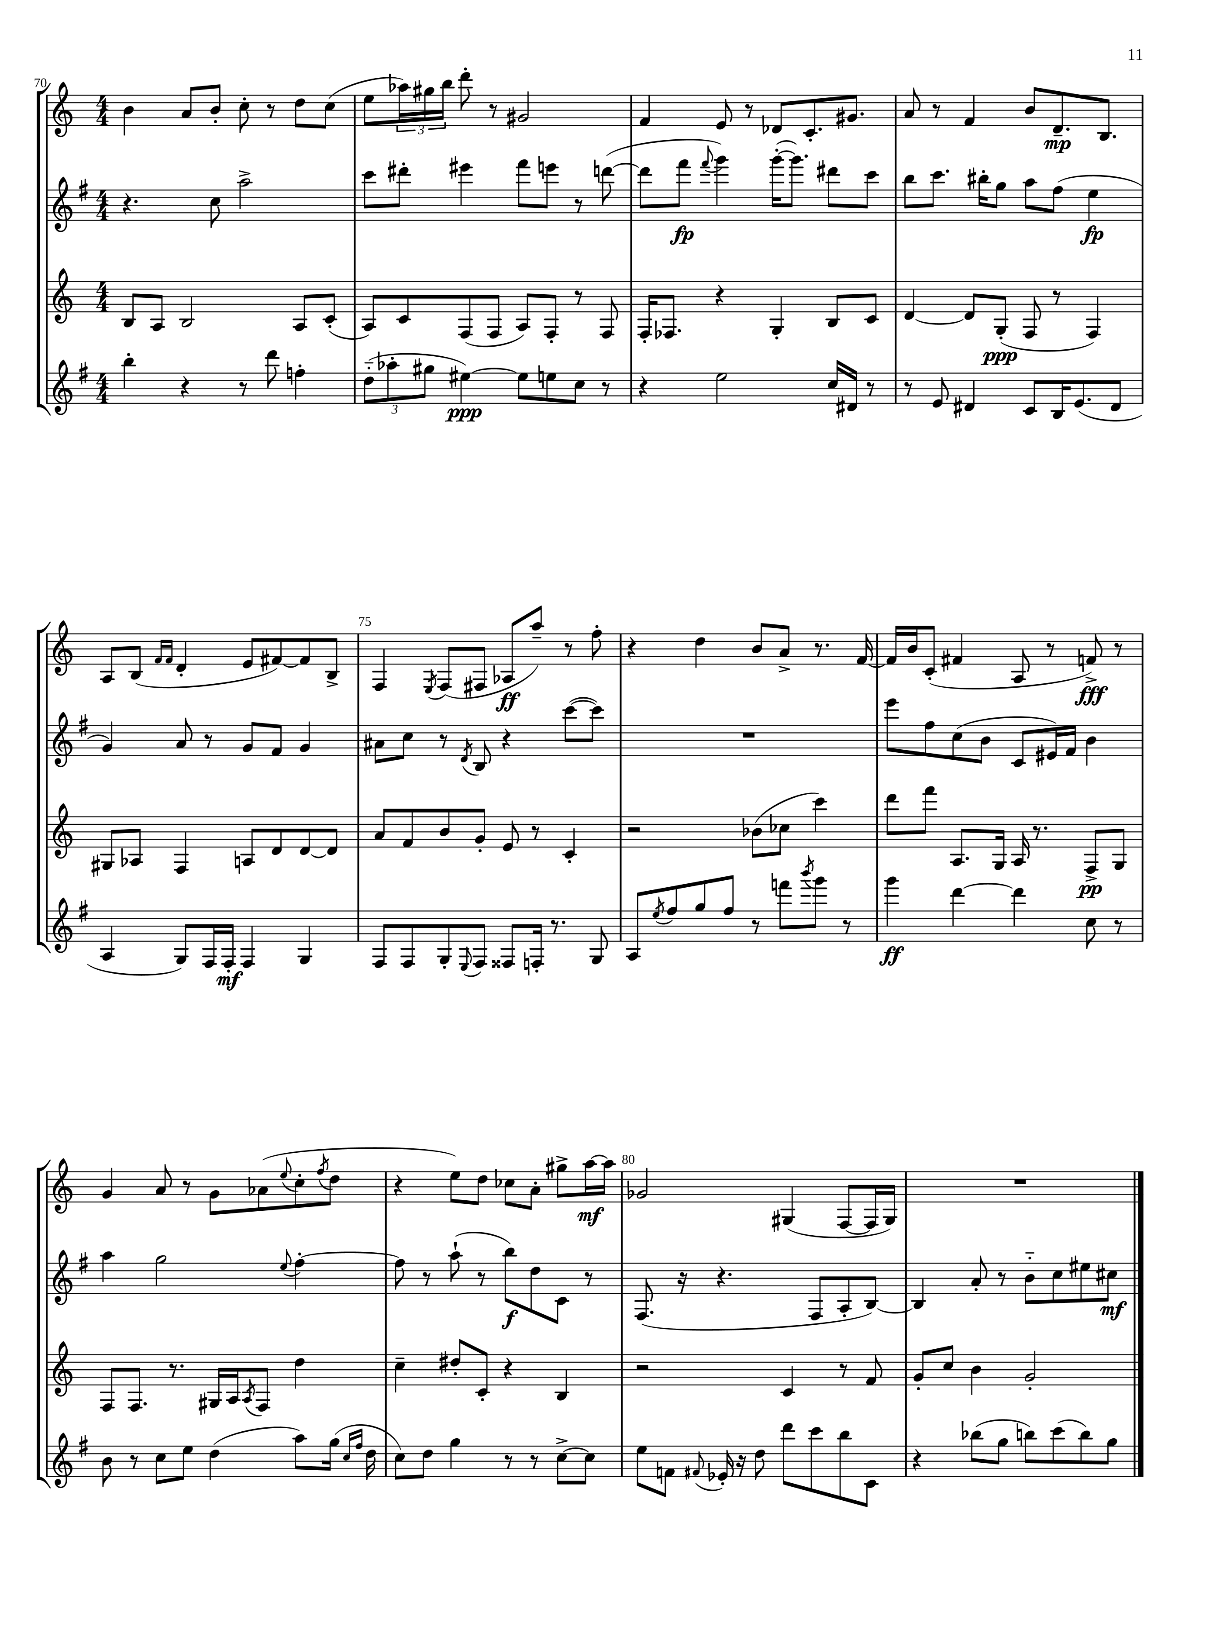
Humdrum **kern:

**kern	**dynam	**kern	**dynam	**kern	**dynam	**kern	**dynam
*part4	*part4	*part3	*part3	*part2	*part2	*part1	*part1
*staff4	*staff4	*staff3	*staff3	*staff2	*staff2	*staff1	*staff1
*clefG2	*	*clefG2	*	*clefG2	*	*clefG2	*
*k[f#]	*	*k[]	*	*k[f#]	*	*k[]	*
*M4/4	*	*M4/4	*	*M4/4	*	*M4/4	*
=70	=70	=70	=70	=70	=70	=70	=70
4bb'\	.	8B/L	.	4.r	.	4b\	.
.	.	8A/J	.	.	.	.	.
4r	.	2B/	.	.	.	8a/L	.
.	.	.	.	8cc\	.	8b'/J	.
8r	.	.	.	2aa^\	.	8cc'\	.
8ddd\	.	.	.	.	.	8r	.
4ffn'\	.	8A/L	.	.	.	8dd\L	.
.	.	(8c'/J	.	.	.	(8cc\J	.
=71	=71	=71	=71	=71	=71	=71	=71
(12dd\L	.	8A/L)	.	8ccc\L	.	8ee\L	.
12aa-X'\	.	.	.	.	.	.	.
.	.	8c/	.	8ddd#X'\J	.	24aa-X\L)	.
12gg#X\J	.	.	.	.	.	24gg#X\	.
.	.	.	.	.	.	24bb\JJ	.
[4ee#X\)	ppp	(8F/	.	4eee#X\	.	8ddd'\	.
.	.	8F/J	.	.	.	8r	.
8ee#\L]	.	8A/L)	.	8fff#\L	.	2g#X/	.
8een\	.	8F'/J	.	8eeen\J	.	.	.
8cc\J	.	8r	.	8r	.	.	.
8r	.	8F/	.	([8dddn\	.	.	.
=72	=72	=72	=72	=72	=72	=72	=72
4r	.	16F'/KL	.	8ddd\L]	.	4f/	.
.	.	8.F-X/J	.	.	.	.	.
.	.	.	.	8fff#\J	fp	.	.
.	.	.	.	8qqfff#/	.	.	.
2ee\	.	4r	.	4ggg\)	.	8e/	.
.	.	.	.	.	.	8r	.
.	.	4G'/	.	([16ggg'\KL	.	8d-X/L	.
.	.	.	.	8.ggg\J])	.	.	.
.	.	.	.	.	.	8.c'/	.
16cc/LL	.	8B/L	.	8ddd#X\L	.	.	.
16d#X/JJ	.	.	.	.	.	8.g#X/J	.
8r	.	8c/J	.	8ccc\J	.	.	.
=73	=73	=73	=73	=73	=73	=73	=73
8r	.	[4d/	.	8bb\L	.	8a/	.
8e/	.	.	.	8.ccc\J	.	8r	.
4d#X/	.	8d/L]	.	.	.	4f/	.
.	.	.	.	16bb#X'\KL	.	.	.
.	.	(8G'/J	ppp	8gg\J	.	.	.
8c/L	.	8F/	.	8aa\L	.	8b/L	.
16B/K	.	8r	.	(8ff#\J	.	8.d~/	mp
(8.e/	.	.	.	.	.	.	.
.	.	4F/)	.	4ee\	fp	.	.
.	.	.	.	.	.	8.B/J	.
8d#/J	.	.	.	.	.	.	.
!!LO:LB:g=z
=74	=74	=74	=74	=74	=74	=74	=74
4A/	.	8G#X/L	.	4g/)	.	8A/L	.
.	.	8A-X/J	.	.	.	(8B/J	.
.	.	.	.	.	.	16qqf/LL	.
.	.	.	.	.	.	16qqf/JJ	.
8G/L)	.	4F/	.	8a/	.	4d'/	.
16F#/L	.	.	.	8r	.	.	.
16F#'/JJ	mf	.	.	.	.	.	.
4F#/	.	8An/L	.	8g/L	.	8e/L	.
.	.	8d/	.	8f#/J	.	[8f#X/)	.
4G/	.	[8d/	.	4g/	.	8f#/]	.
.	.	8d/J]	.	.	.	8B^/J	.
=75	=75	=75	=75	=75	=75	=75	=75
8F#/L	.	8a/L	.	8a#X\L	.	4F/	.
8F#/	.	8f/	.	8cc\J	.	.	.
.	.	.	.	.	.	8qE/	.
8G'/	.	8b/	.	8r	.	(8F/L	.
8qqE/	.	.	.	8qd/	.	.	.
8F#/J	.	8g'/J	.	8B/	.	8F#X/J	.
8F##X/L	.	8e/	.	4r	.	8A-X/L	ff
16Fn'/Jk	.	8r	.	.	.	8aa~/J)	.
8.r	.	.	.	.	.	.	.
.	.	4c'/	.	([8ccc\L	.	8r	.
8G/	.	.	.	8ccc\J])	.	8ff'\	.
=76	=76	=76	=76	=76	=76	=76	=76
8A/L	.	2r	.	1r	.	4r	.
8qee/	.	.	.	.	.	.	.
8ff#/	.	.	.	.	.	.	.
8gg/	.	.	.	.	.	4dd\	.
8ff#/J	.	.	.	.	.	.	.
8r	.	(8b-X\L	.	.	.	8b/L	.
8fffn\L	.	8cc-X\J	.	.	.	8a^/J	.
8qbbb/	.	.	.	.	.	.	.
8ggg\J	.	4ccc\)	.	.	.	8.r	.
8r	.	.	.	.	.	.	.
.	.	.	.	.	.	[16f/	.
=77	=77	=77	=77	=77	=77	=77	=77
4ggg\	ff	8ddd\L	.	8eee\L	.	16f/LL]	.
.	.	.	.	.	.	16b/J	.
.	.	8fff\J	.	8ff#\	.	(8c'/J	.
[4ddd\	.	8.A/L	.	(8cc\	.	4f#X/	.
.	.	.	.	8b\J	.	.	.
.	.	16G/Jk	.	.	.	.	.
4ddd\]	.	16A/	.	8c/L	.	8A/	.
.	.	8.r	.	.	.	.	.
.	.	.	.	16e#X/L)	.	8r	.
.	.	.	.	16f#/JJ	.	.	.
8cc\	.	8F^/L	pp	4b\	.	8fn^/)	fff
8r	.	8G/J	.	.	.	8r	.
!!LO:LB:g=z
=78	=78	=78	=78	=78	=78	=78	=78
8b\	.	8F/L	.	4aa\	.	4g/	.
8r	.	8.F/J	.	.	.	.	.
8cc\L	.	.	.	2gg\	.	8a/	.
.	.	8.r	.	.	.	.	.
8ee\J	.	.	.	.	.	8r	.
(4dd\	.	16G#X/LL	.	.	.	8g\L	.
.	.	16A/J	.	.	.	.	.
.	.	8qA/	.	.	.	.	.
.	.	8F/J	.	.	.	(8a-X\	.
.	.	.	.	8qqee/	.	8qqee/	.
8aa\L)	.	4dd\	.	[4ff#'\	.	8cc'\	.
.	.	.	.	.	.	8qff/	.
(16gg\Jk	.	.	.	.	.	8dd\J	.
16qqcc/LL	.	.	.	.	.	.	.
16qqff#/JJ	.	.	.	.	.	.	.
16dd\	.	.	.	.	.	.	.
=79	=79	=79	=79	=79	=79	=79	=79
8cc\L)	.	4cc~\	.	8ff#\]	.	4r	.
8dd\J	.	.	.	8r	.	.	.
4gg\	.	8dd#X'/L	.	(8aa`\	.	8ee\L)	.
.	.	8c'/J	.	8r	.	8dd\J	.
8r	.	4r	.	8bb\L)	f	8cc-X\L	.
8r	.	.	.	8dd\	.	8a'\J	.
[8cc^\L	.	4B/	.	8c\J	.	8gg#X^\L	.
8cc\J]	.	.	.	8r	.	[16aa\L	mf
.	.	.	.	.	.	16aa\JJ]	.
=80	=80	=80	=80	=80	=80	=80	=80
8ee\L	.	2r	.	(8.F#/	.	2g-X/	.
8fn\J	.	.	.	.	.	.	.
.	.	.	.	16r	.	.	.
8qqf#X/	.	.	.	.	.	.	.
16e-X'/	.	.	.	4.r	.	.	.
16r	.	.	.	.	.	.	.
8dd\	.	.	.	.	.	.	.
8ddd\L	.	4c/	.	.	.	(4G#X/	.
8ccc\	.	.	.	8F#/L	.	.	.
8bb\	.	8r	.	8A'/	.	[8F/L	.
8c\J	.	8f/	.	[8B/J)	.	16F/L]	.
.	.	.	.	.	.	16G#/JJ)	.
=81	=81	=81	=81	=81	=81	=81	=81
4r	.	8g'/L	.	4B/]	.	1r	.
.	.	8cc/J	.	.	.	.	.
(8bb-X\L	.	4b\	.	8a'/	.	.	.
8gg\J	.	.	.	8r	.	.	.
8bbn\L)	.	2g'/	.	8b\L	.	.	.
(8ccc\	.	.	.	8cc\	.	.	.
8bb\)	.	.	.	8ee#X\	.	.	.
8gg\J	.	.	.	8cc#X\J	mf	.	.
==	==	==	==	==	==	==	==
*-	*-	*-	*-	*-	*-	*-	*-
